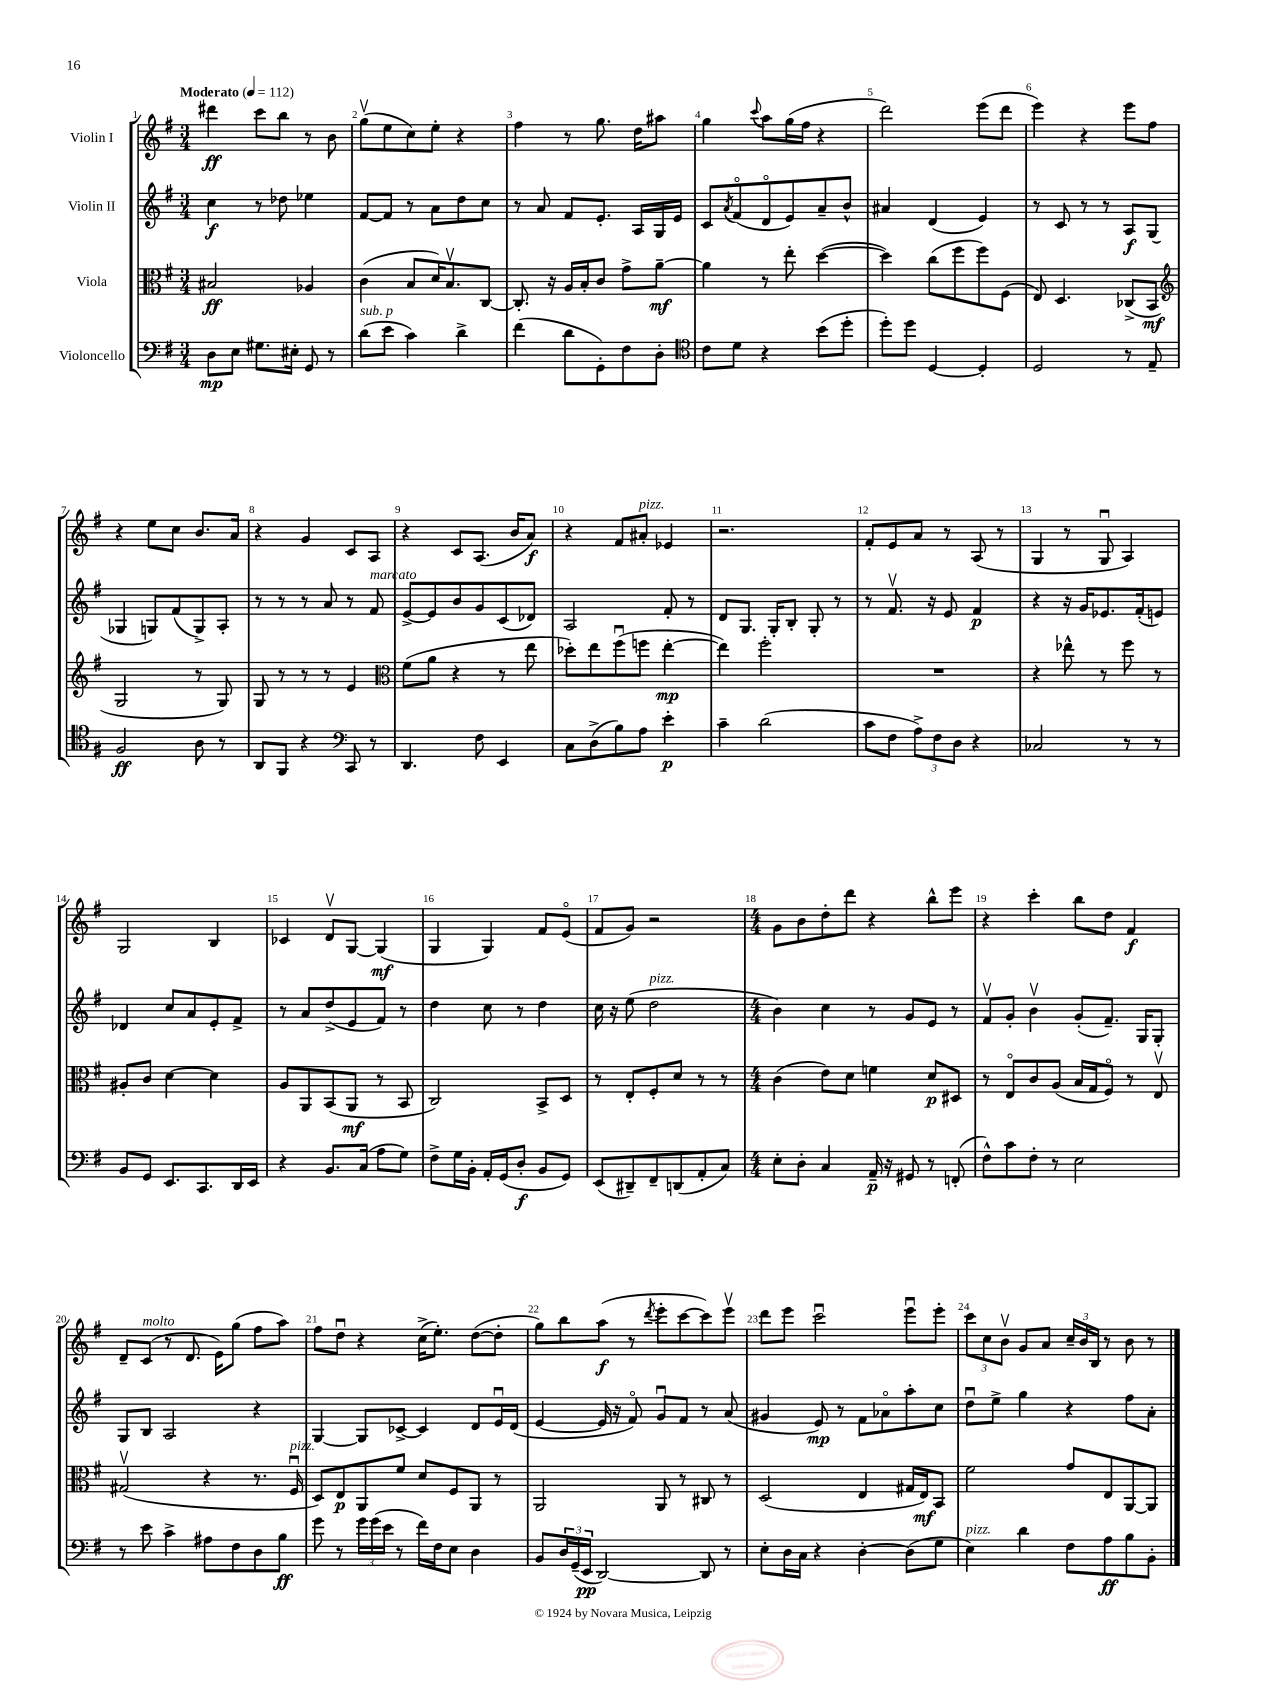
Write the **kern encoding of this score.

**kern	**dynam	**kern	**dynam	**kern	**dynam	**kern	**dynam
*part4	*part4	*part3	*part3	*part2	*part2	*part1	*part1
*staff4	*staff4	*staff3	*staff3	*staff2	*staff2	*staff1	*staff1
*I"Violoncello	*	*I"Viola	*	*I"Violin II	*	*I"Violin I	*
*clefF4	*	*clefC3	*	*clefG2	*	*clefG2	*
*k[f#]	*	*k[f#]	*	*k[f#]	*	*k[f#]	*
*M3/4	*	*M3/4	*	*M3/4	*	*M3/4	*
*MM112	*	*MM112	*	*MM112	*	*MM112	*
=1	=1	=1	=1	=1	=1	=1	=1
!	!	!	!	!	!	!LO:TX:a:B:t=Moderato	!
8D\L	mp	2B#X/	ff	4cc\	f	4ddd#X\	ff
8E\J	.	.	.	.	.	.	.
8.G#X\L	.	.	.	8r	.	8ccc\L	.
.	.	.	.	8dd-X\	.	8bb\J	.
16E#X'\Jk	.	.	.	.	.	.	.
8GG/	.	4A-X/	.	4ee-X\	.	8r	.
8r	.	.	.	.	.	8b\	.
=2	=2	=2	=2	=2	=2	=2	=2
!LO:TX:a:i:t=sub. p	!	!	!	!	!	!	!
(8d\L	.	(4c\	.	[8f#/L	.	(8ggv\L	.
8e\J	.	.	.	8f#/J]	.	8ee\	.
4c\)	.	8B/L	.	8r	.	8cc\)	.
.	.	16d/K)	.	8a\L	.	8ee'\J	.
.	.	8.Bv/	.	.	.	.	.
4d^\	.	.	.	8dd\	.	4r	.
.	.	[8C/J	.	8cc\J	.	.	.
=3	=3	=3	=3	=3	=3	=3	=3
(4f#\	.	8.C'/]	.	8r	.	4ff#\	.
.	.	.	.	8a/	.	.	.
.	.	16r	.	.	.	.	.
8d\L	.	16A/LL	.	8f#/L	.	8r	.
.	.	16B'/J	.	.	.	.	.
8GG'\)	.	8c/J	.	8.e'/J	.	8.gg\	.
8F#\	.	8g^\L	.	.	.	.	.
.	.	.	.	16A/LL	.	16dd\KL	.
8D'\J	.	[8a~\J	mf	16G/	.	8aa#X\J	.
.	.	.	.	16e/JJ	.	.	.
=4	=4	=4	=4	=4	=4	=4	=4
*clefC4	*	*	*	*	*	*	*
8c\L	.	4a\]	.	8c/L	.	4gg\	.
.	.	.	.	8qa/	.	.	.
8d\J	.	.	.	(8f#/	.	.	.
.	.	.	.	.	.	8qqccc/	.
4r	.	8r	.	8d/	.	8aa\L	.
.	.	8ee'\	.	8e/)	.	(16gg\L	.
.	.	.	.	.	.	16ff#\JJ	.
(8b\L	.	([4dd\	.	8a~/	.	4r	.
8dd'\J	.	.	.	8b^^/J	.	.	.
=5	=5	=5	=5	=5	=5	=5	=5
8dd'\L)	.	4dd\])	.	4a#X/	.	2ddd\)	.
8dd\J	.	.	.	.	.	.	.
[4D/	.	(8cc\L	.	(4d/	.	.	.
.	.	8ff#\	.	.	.	.	.
4D'/]	.	8ff#\)	.	4e/)	.	(8eee\L	.
.	.	(8F#\J	.	.	.	8ddd\J	.
=6	=6	=6	=6	=6	=6	=6	=6
2D/	.	8E/)	.	8r	.	4eee\)	.
.	.	4.D/	.	8c/	.	.	.
.	.	.	.	8r	.	4r	.
.	.	.	.	8r	.	.	.
8r	.	(8C-X^/L	.	8A/L	f	8eee\L	.
8E~/	.	8BB/J	mf	(8G/J	.	8ff#\J	.
!!LO:LB:g=z
=7	=7	=7	=7	=7	=7	=7	=7
*	*	*clefG2	*	*	*	*	*
2F#/	ff	2G/	.	4G-X/	.	4r	.
.	.	.	.	8Gn/L)	.	8ee\L	.
.	.	.	.	(8f#/	.	8cc\J	.
8A\	.	8r	.	8G^/)	.	8.b/L	.
8r	.	8G/)	.	8A'/J	.	.	.
.	.	.	.	.	.	16a/Jk	.
=8	=8	=8	=8	=8	=8	=8	=8
8AA/L	.	8G/	.	8r	.	4r	.
8FF#/J	.	8r	.	8r	.	.	.
4r	.	8r	.	8r	.	4g/	.
.	.	8r	.	8a/	.	.	.
*clefF4	*	*	*	*	*	*	*
8CC/	.	4e/	.	8r	.	8c/L	.
!	!	!	!	!LO:TX:a:i:t=marcato	!	!	!
8r	.	.	.	8f#/	.	8A/J	.
=9	=9	=9	=9	=9	=9	=9	=9
*	*	*clefC3	*	*	*	*	*
4.DD/	.	(8f#\L	.	[8e^/L	.	4r	.
.	.	8a\J	.	8e/]	.	.	.
.	.	4r	.	8b/	.	8c/L	.
8F#\	.	.	.	8g/	.	(8.A/J	.
4EE/	.	8r	.	(8c/	.	.	.
.	.	.	.	.	.	16b/KL	.
.	.	8ee\	.	8d-X/J)	.	8a/J)	f
=10	=10	=10	=10	=10	=10	=10	=10
8C\L	.	8dd-X'\L)	.	2A/	.	4r	.
(8D^\	.	8ee\	.	.	.	.	.
8B\)	.	(8ff#u\	.	.	.	8f#/L	.
!	!	!	!	!	!	!LO:TX:a:i:t=pizz.	!
8A\J	.	8ffn\J	.	.	.	8a#X'/J	.
4e'\	p	[4ee'\	mp	8f#'/	.	4e-X/	.
.	.	.	.	8r	.	.	.
=11	=11	=11	=11	=11	=11	=11	=11
4c~\	.	4ee\])	.	8d/L	.	2.r	.
.	.	.	.	8.G/J	.	.	.
(2d\	.	2ff#'\	.	.	.	.	.
.	.	.	.	16G'/KL	.	.	.
.	.	.	.	8B'/J	.	.	.
.	.	.	.	8G'/	.	.	.
.	.	.	.	8r	.	.	.
=12	=12	=12	=12	=12	=12	=12	=12
8c\L	.	2.r	.	8r	.	8f#'/L	.
8F#\J	.	.	.	8.f#v/	.	8e/	.
12A^\L)	.	.	.	.	.	8a/J	.
.	.	.	.	16r	.	.	.
12F#\	.	.	.	.	.	.	.
.	.	.	.	8e/	.	8r	.
12D\J	.	.	.	.	.	.	.
4r	.	.	.	4f#/	p	(8A/	.
.	.	.	.	.	.	8r	.
=13	=13	=13	=13	=13	=13	=13	=13
2C-X/	.	4r	.	4r	.	4G/	.
.	.	8ee-X^^\	.	16r	.	8r	.
.	.	.	.	16g/KL	.	.	.
.	.	8r	.	8.e-X/	.	8Gu/	.
8r	.	8ff#\	.	.	.	4A/)	.
.	.	.	.	(16f#'/k	.	.	.
8r	.	8r	.	8en/J)	.	.	.
!!LO:LB:g=z
=14	=14	=14	=14	=14	=14	=14	=14
8BB/L	.	8A#X'/L	.	4d-X/	.	2G/	.
8GG/J	.	8c/J	.	.	.	.	.
8.EE/L	.	[4d\	.	8cc/L	.	.	.
.	.	.	.	8a/	.	.	.
8.CC/	.	.	.	.	.	.	.
.	.	4d\]	.	8e'/	.	4B/	.
16DD/L	.	.	.	8f#^/J	.	.	.
16EE/JJ	.	.	.	.	.	.	.
=15	=15	=15	=15	=15	=15	=15	=15
4r	.	8A/L	.	8r	.	4c-X/	.
.	.	8AA/	.	8a/L	.	.	.
8.BB/L	.	(8BB/	.	(8dd^/	.	8dv/L	.
.	.	8AA/J	mf	8e/	.	[8G/J	.
(16C/Jk	.	.	.	.	.	.	.
8A\L	.	8r	.	8f#/J)	.	(4G/]	mf
8G\J)	.	8BB/	.	8r	.	.	.
=16	=16	=16	=16	=16	=16	=16	=16
8F#^\L	.	2C/)	.	4dd\	.	4G/	.
16G\L	.	.	.	.	.	.	.
16BB'\JJ	.	.	.	.	.	.	.
16AA'/LL	.	.	.	8cc\	.	4G/)	.
(16GG/J	.	.	.	.	.	.	.
8D'/J	f	.	.	8r	.	.	.
8BB/L	.	8BB^/L	.	4dd\	.	8f#/L	.
8GG/J)	.	8D/J	.	.	.	(8e/J	.
=17	=17	=17	=17	=17	=17	=17	=17
(8EE/L	.	8r	.	16cc\	.	8f#/L	.
.	.	.	.	16r	.	.	.
8DD#X~/)	.	8E'/L	.	(8ee\	.	8g/J)	.
!	!	!	!	!LO:TX:a:i:t=pizz.	!	!	!
8FF#~/	.	8F#'/	.	2dd\	.	2r	.
(8DDn/	.	8d/J	.	.	.	.	.
8AA'/	.	8r	.	.	.	.	.
8C/J)	.	8r	.	.	.	.	.
=18	=18	=18	=18	=18	=18	=18	=18
*M4/4	*	*M4/4	*	*M4/4	*	*M4/4	*
8E'\L	.	(4c\	.	4b\)	.	8g\L	.
8D'\J	.	.	.	.	.	8b\	.
4C/	.	8e\L)	.	4cc\	.	8dd'\	.
.	.	8d\J	.	.	.	8ddd\J	.
16AA~/	p	4fn\	.	8r	.	4r	.
16r	.	.	.	.	.	.	.
8GG#X/	.	.	.	8g/L	.	.	.
8r	.	8d/L	p	8e/J	.	8bb^^\L	.
(8FFn'/	.	8D#X/J	.	8r	.	8eee\J	.
=19	=19	=19	=19	=19	=19	=19	=19
8F#^^\L)	.	8r	.	8f#v/L	.	4r	.
8c\	.	8E/L	.	8g'/J	.	.	.
8F#'\J	.	8c/	.	4bv\	.	4ccc'\	.
8r	.	(8A/J	.	.	.	.	.
2E\	.	16B/LL	.	(8g'/L	.	8bb\L	.
.	.	16G/J	.	.	.	.	.
.	.	8F#/J)	.	8.f#~/J)	.	8dd\J	.
.	.	8r	.	.	.	4f#/	f
.	.	.	.	16G/KL	.	.	.
.	.	8Ev/	.	8G'/J	.	.	.
!!LO:LB:g=z
=20	=20	=20	=20	=20	=20	=20	=20
8r	.	(2G#Xv/	.	8G/L	.	8d~/L	.
!	!	!	!	!	!	!LO:TX:a:i:t=molto	!
8e\	.	.	.	8B/J	.	(8c/J	.
4c^\	.	.	.	2A/	.	8r	.
.	.	.	.	.	.	8.d/	.
8A#X\L	.	4r	.	.	.	.	.
.	.	.	.	.	.	16e\KL)	.
8F#\	.	.	.	.	.	(8gg\J	.
8D\	.	8.r	.	4r	.	8ff#\L	.
8B\J	ff	.	.	.	.	8aa\J)	.
!	!	!LO:TX:a:i:t=pizz.	!	!	!	!	!
.	.	16F#u/	.	.	.	.	.
=21	=21	=21	=21	=21	=21	=21	=21
8g\	.	8D/L)	.	[4G/	.	8ff#\L	.
8r	.	8E/	p	.	.	8ddu\J	.
24g\LL	.	8AA/	.	8G/L]	.	4r	.
(24g\	.	.	.	.	.	.	.
24e\JJ	.	.	.	.	.	.	.
8r	.	8f#/J	.	[8c-X^/J	.	.	.
16f#\LL)	.	8d/L	.	4c-/]	.	(16cc^\KL	.
16F#\J	.	.	.	.	.	8.ee'\J)	.
8E\J	.	8F#/	.	.	.	.	.
4D\	.	8AA/J	.	8d/L	.	([8dd\L	.
.	.	8r	.	16eu/L	.	8dd'\J]	.
.	.	.	.	(16d/JJ	.	.	.
=22	=22	=22	=22	=22	=22	=22	=22
8BB/L	.	2AA/	.	[4e/	.	8gg\L)	.
24D/L	.	.	.	.	.	8bb\	.
(24GG~/	.	.	.	.	.	.	.
24EE/JJ	pp	.	.	.	.	.	.
[2DD/)	.	.	.	16e/]	.	(8aa\J	f
.	.	.	.	16r	.	.	.
.	.	.	.	8f#/)	.	8r	.
.	.	.	.	.	.	8qddd/	.
.	.	8AA/	.	8gu/L	.	8eee'\L	.
.	.	8r	.	8f#/J	.	[8ccc\	.
8DD/]	.	8C#X/	.	8r	.	8ccc\])	.
8r	.	8r	.	(8a/	.	8eeev\J	.
=23	=23	=23	=23	=23	=23	=23	=23
8E'\L	.	(2D/	.	4g#X/	.	8ddd\L	.
16D\L	.	.	.	.	.	8eee\J	.
16C\JJ	.	.	.	.	.	.	.
4r	.	.	.	8e/)	mp	2cccu\	.
.	.	.	.	8r	.	.	.
[4D'\	.	4E/	.	8f#\L	.	.	.
.	.	.	.	8a-X\	.	.	.
(8D\L]	.	16G#X/LL	.	8aa'\	.	8eeeu\L	.
.	.	16E/J)	mf	.	.	.	.
8G\J	.	8BB/J	.	8cc\J	.	8eee'\J	.
=24	=24	=24	=24	=24	=24	=24	=24
!LO:TX:a:i:t=pizz.	!	!	!	!	!	!	!
4E\)	.	2f#\	.	8ddu\L	.	12ccc\L	.
.	.	.	.	.	.	12cc\	.
.	.	.	.	8ee^\J	.	.	.
.	.	.	.	.	.	12bv\J	.
4d\	.	.	.	4gg\	.	8g/L	.
.	.	.	.	.	.	8a/J	.
8F#\L	.	8g/L	.	4r	.	24cc~/LL	.
.	.	.	.	.	.	24b/	.
.	.	.	.	.	.	24B/JJ	.
8A\	ff	8E/	.	.	.	8r	.
8B\	.	[8AA/	.	8ff#\L	.	8b\	.
8BB'\J	.	8AA/J]	.	8a'\J	.	8r	.
==	==	==	==	==	==	==	==
*-	*-	*-	*-	*-	*-	*-	*-
